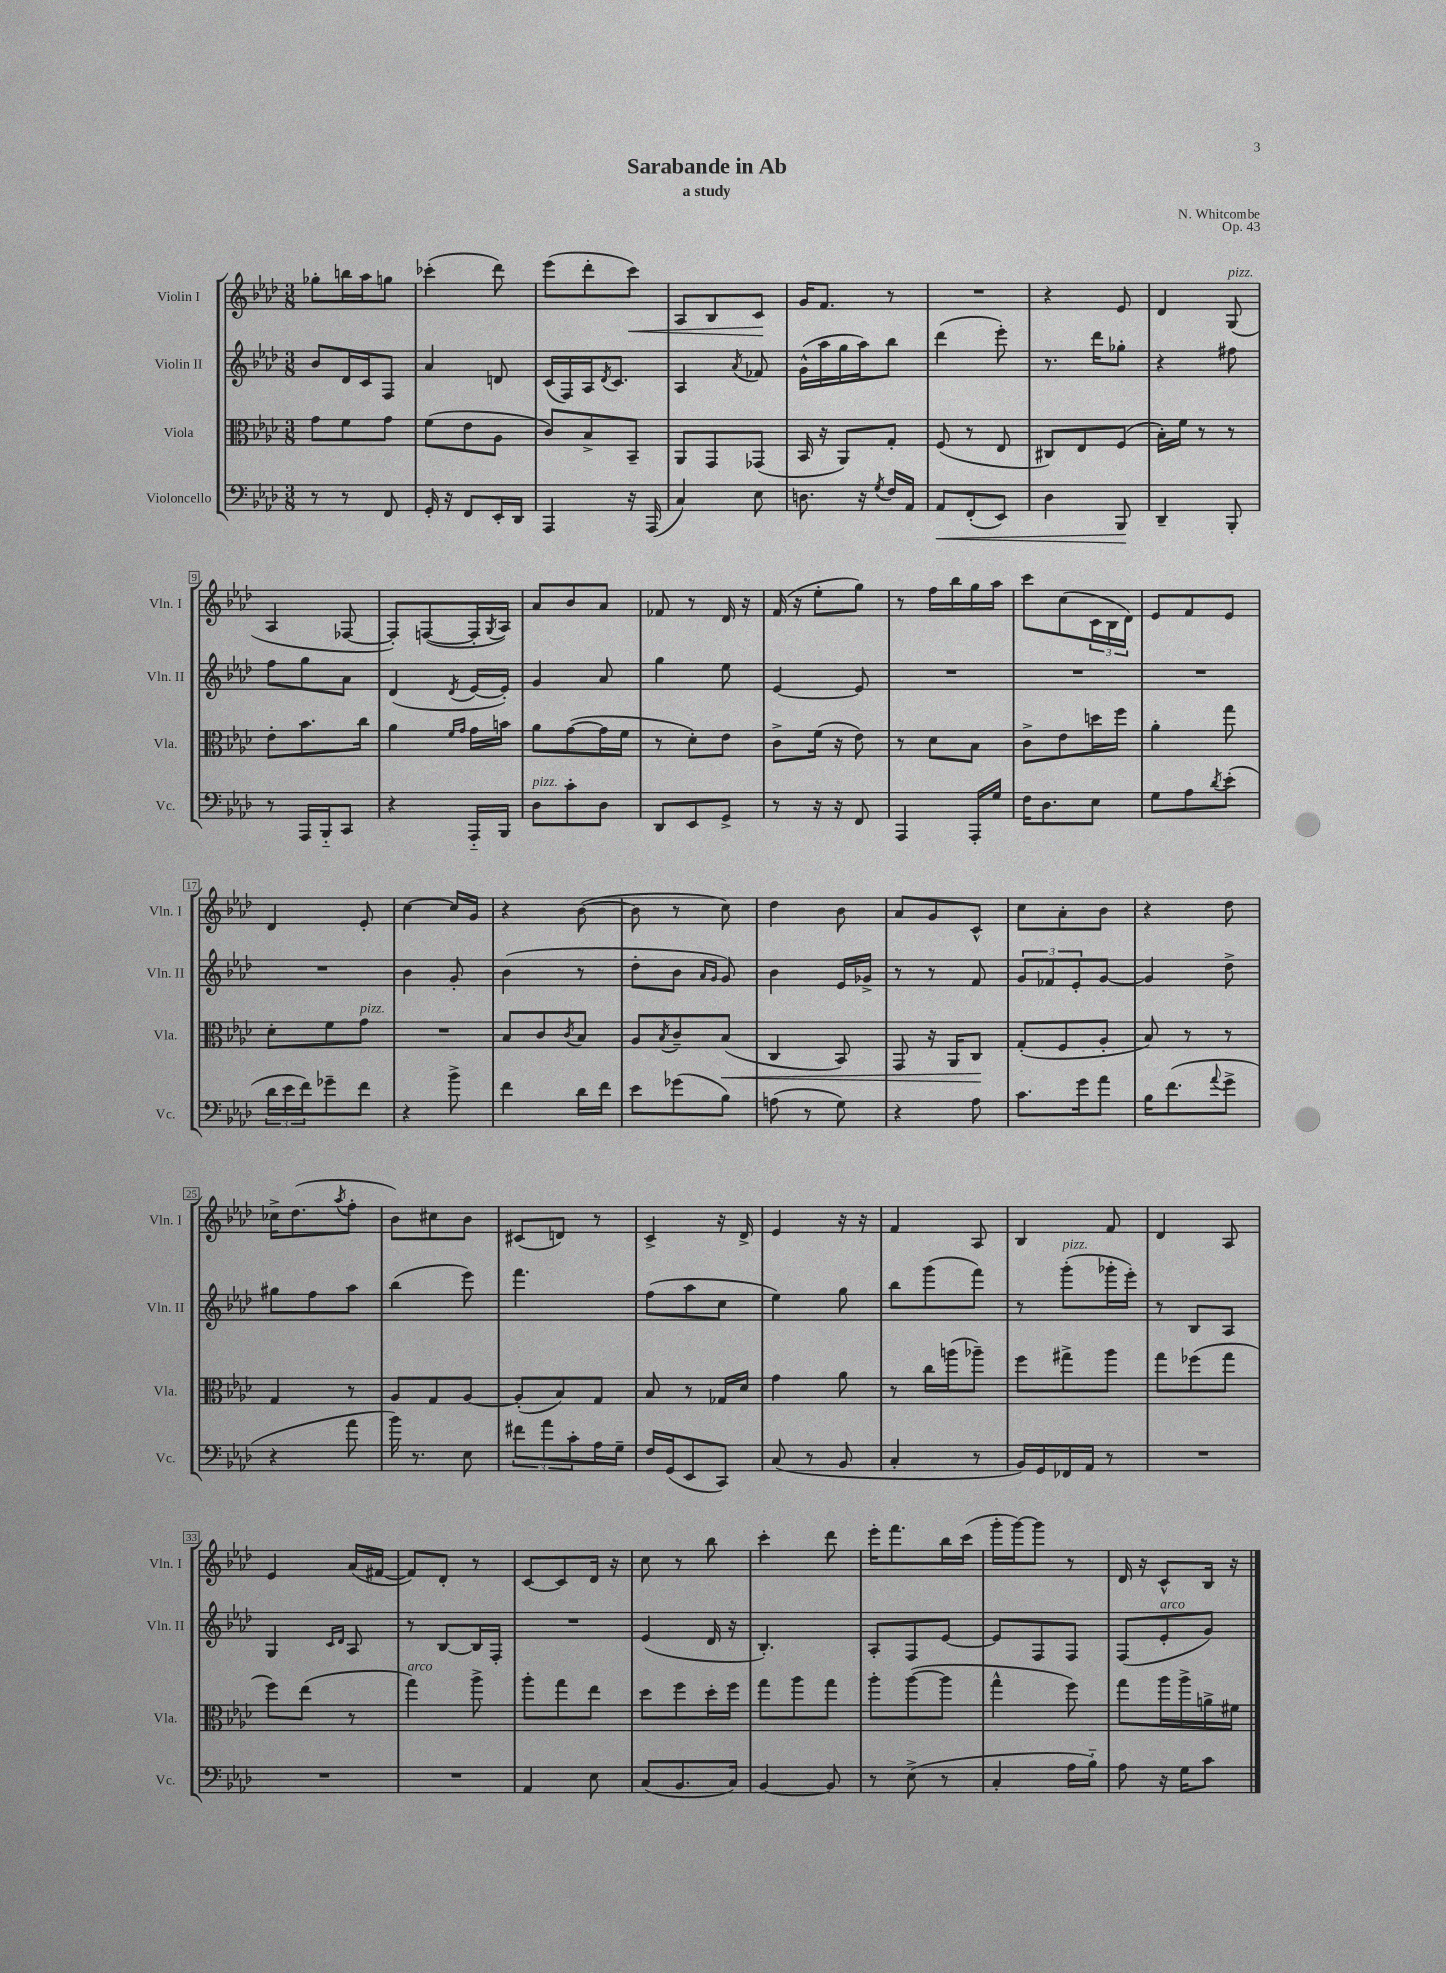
\header { title = "Sarabande in Ab" composer = "N. Whitcombe" subtitle = "a study" opus = "Op. 43" }
<<
\new StaffGroup <<
\new Staff = "s0" \with { instrumentName = "Violin I" shortInstrumentName = "Vln. I" } {
    \clef treble \key aes \major \numericTimeSignature \time 3/8
    ges''8-. b''16 aes''16 g''8 |
    ces'''4-.( des'''8) |
    ees'''8( des'''8-. c'''8\<) |
    aes8 bes8 c'8\! |
    g'16 f'8. r8 |
    R4. |
    r4 ees'8 |
    des'4 g8^\markup { \italic "pizz." }( |
    aes4 fes8~ |
    fes8-.) f8~( f16-. \acciaccatura { g8 } aes16) |
    aes'8 bes'8 aes'8 |
    fes'8 r8 des'16 r16 |
    f'16( r16 ees''8-. g''8) |
    r8 f''16 bes''16 g''16 aes''16 |
    c'''8 c''8( \tuplet 3/2 { c'16 bes16 des'16) } |
    ees'8 f'8 ees'8 |
    des'4 ees'8-. |
    c''4~ c''16 g'16 |
    r4 bes'8~( |
    bes'8 r8 c''8) |
    des''4 bes'8 |
    aes'8 g'8 c'8-^ |
    c''8 aes'8-. bes'8 |
    r4 des''8 |
    ces''16-> des''8.( \acciaccatura { aes''8 } f''8-. |
    bes'8) cis''8 bes'8 |
    cis'8( d'8) r8 |
    c'4-> r16 des'16-> |
    ees'4 r16 r16 |
    f'4 aes8 |
    bes4 f'8 |
    des'4 aes8 |
    ees'4 aes'16( fis'16~ |
    fis'8) des'8-. r8 |
    c'8~ c'8 des'16 r16 |
    c''8 r8 bes''8 |
    c'''4-. des'''8 |
    ees'''16-. f'''8. bes''16 c'''16( |
    g'''16-. g'''16~) g'''8 r8 |
    des'16 r16 c'8-^ bes16 r16 \bar "|." |
}
\new Staff = "s1" \with { instrumentName = "Violin II" shortInstrumentName = "Vln. II" } {
    \clef treble \key aes \major \numericTimeSignature \time 3/8
    bes'8 des'16 c'16 f8 |
    aes'4 d'8 |
    c'16( f16) aes16 \acciaccatura { des'8 } c'8. |
    aes4 \acciaccatura { aes'8 } fes'8 |
    g'16-^( aes''16 g''16 aes''16) bes''8 |
    des'''4( ees'''8-.) |
    r8. des'''16 ges''8-. |
    r4 fis''8 |
    f''8 g''8 aes'8 |
    des'4( \acciaccatura { des'8 } ees'16~ ees'16-.) |
    g'4 aes'8 |
    g''4 ees''8 |
    ees'4~ ees'8 |
    R4. |
    R4. |
    R4. |
    R4. |
    bes'4 g'8-. |
    bes'4( r8 |
    des''8-. bes'8 \grace { aes'16 g'16 } g'8) |
    bes'4 ees'16 ges'16-> |
    r8 r8 f'8 |
    \tuplet 3/2 { g'8 fes'8 ees'8-. } g'8~ |
    g'4 des''8-> |
    gis''8 f''8 aes''8 |
    bes''4( ees'''8) |
    f'''4. |
    f''8( aes''8 c''8 |
    ees''4) g''8 |
    bes''8 g'''8( f'''8) |
    r8 g'''8-.^\markup { \italic "pizz." }( ges'''16-. ees'''16-.) |
    r8 bes8 aes8 |
    g4 \grace { c'16 des'16 } aes8 |
    r8 bes8~ bes16 f16-. |
    R4. |
    ees'4( des'16 r16 |
    bes4.-.) |
    aes8-. f8 ees'8~ |
    ees'8 f8 f8 |
    f8( ees'8-.^\markup { \italic "arco" } g'8) \bar "|." |
}
\new Staff = "s2" \with { instrumentName = "Viola" shortInstrumentName = "Vla." } {
    \clef alto \key aes \major \numericTimeSignature \time 3/8
    g'8 f'8 g'8 |
    f'8( ees'8 aes8 |
    c'8) bes8-> bes,8-- |
    aes,8 g,8 ges,8( |
    bes,16 r16 aes,8) g8-. |
    f8( r8 ees8 |
    cis8) ees8 f8( |
    bes16-.) f'16 r8 r8 |
    ees'8-. bes'8. c''16 |
    aes'4 \grace { f'16 g'16 } g'16 b'16 |
    aes'8 g'8~( g'16 f'16 |
    r8 des'8-.) ees'8 |
    c'8-> f'16( r16 ees'8) |
    r8 des'8 bes8 |
    c'8-> ees'8 d''16 f''16 |
    aes'4-. g''8 |
    des'8-. f'8 g'8^\markup { \italic "pizz." } |
    R4. |
    bes8 c'8 \acciaccatura { c'8 } bes8 |
    aes8 \acciaccatura { bes8 } c'8-- bes8\<( |
    c4 bes,8) |
    g,8 r16 aes,16 c8\! |
    g8-.( f8 aes8-. |
    bes8) r8 r8 |
    g4 r8 |
    aes8 g8 aes8~ |
    aes8-.( bes8) g8 |
    bes8 r8 ges16 des'16 |
    g'4 aes'8 |
    r8 c''16 a''16( aes''8--) |
    f''8 gis''8-> aes''8 |
    g''8 fes''8( g''8 |
    f''8) ees''8( r8 |
    g''4^\markup { \italic "arco" }) aes''8-> |
    aes''8-. g''8 ees''8 |
    des''8 f''8 des''16-. f''16 |
    g''8 aes''8 g''8 |
    aes''8-. aes''8~( aes''8 |
    g''4-^ f''8) |
    g''8 aes''16 aes''16-> a'16-> fis'16 \bar "|." |
}
\new Staff = "s3" \with { instrumentName = "Violoncello" shortInstrumentName = "Vc." } {
    \clef bass \key aes \major \numericTimeSignature \time 3/8
    r8 r8 f,8 |
    g,16-. r16 f,8 ees,16-. des,16 |
    aes,,4 r16 aes,,16( |
    c4) ees8 |
    d8. r16 \acciaccatura { g8 } f16 aes,16 |
    aes,8\< f,8-.( ees,8) |
    des4 bes,,8\! |
    des,4-- bes,,8-. |
    r8 aes,,16 bes,,16-_ c,8 |
    r4 aes,,16-_ bes,,16 |
    des8^\markup { \italic "pizz." } c'8-. des8 |
    des,8 ees,8 g,8-> |
    r8 r16 r16 f,8 |
    aes,,4 aes,,16-. g16 |
    f16 des8. ees8 |
    g8 aes8 \acciaccatura { des'8 } ees'8-.( |
    \tuplet 3/2 { des'16 ees'16 f'16) } ges'8-- f'8 |
    r4 bes'8-> |
    f'4 des'16 f'16 |
    ees'8 ges'8( bes8) |
    a8( r8 g8) |
    r4 aes8 |
    c'8. g'16 aes'8 |
    bes16 f'8.( \appoggiatura { aes'8 } g'8-> |
    r4 aes'8 |
    bes'16) r8. ees8 |
    \tuplet 3/2 { fis'8 aes'8 c'8-. } aes16 g16-- |
    f16 g,16( ees,8 c,8) |
    c8( r8 bes,8 |
    c4-. r8 |
    bes,16) g,16 fes,16 aes,16 r8 |
    R4. |
    R4. |
    R4. |
    aes,4 ees8 |
    c8( bes,8. c16) |
    bes,4~ bes,8 |
    r8 ees8->( r8 |
    c4-. aes16 bes16-_) |
    aes8 r16 g16 c'8 \bar "|." |
}
>>
>>
\layout { \context { \Score \override BarNumber.stencil = #(make-stencil-boxer 0.1 0.3 ly:text-interface::print) } }
